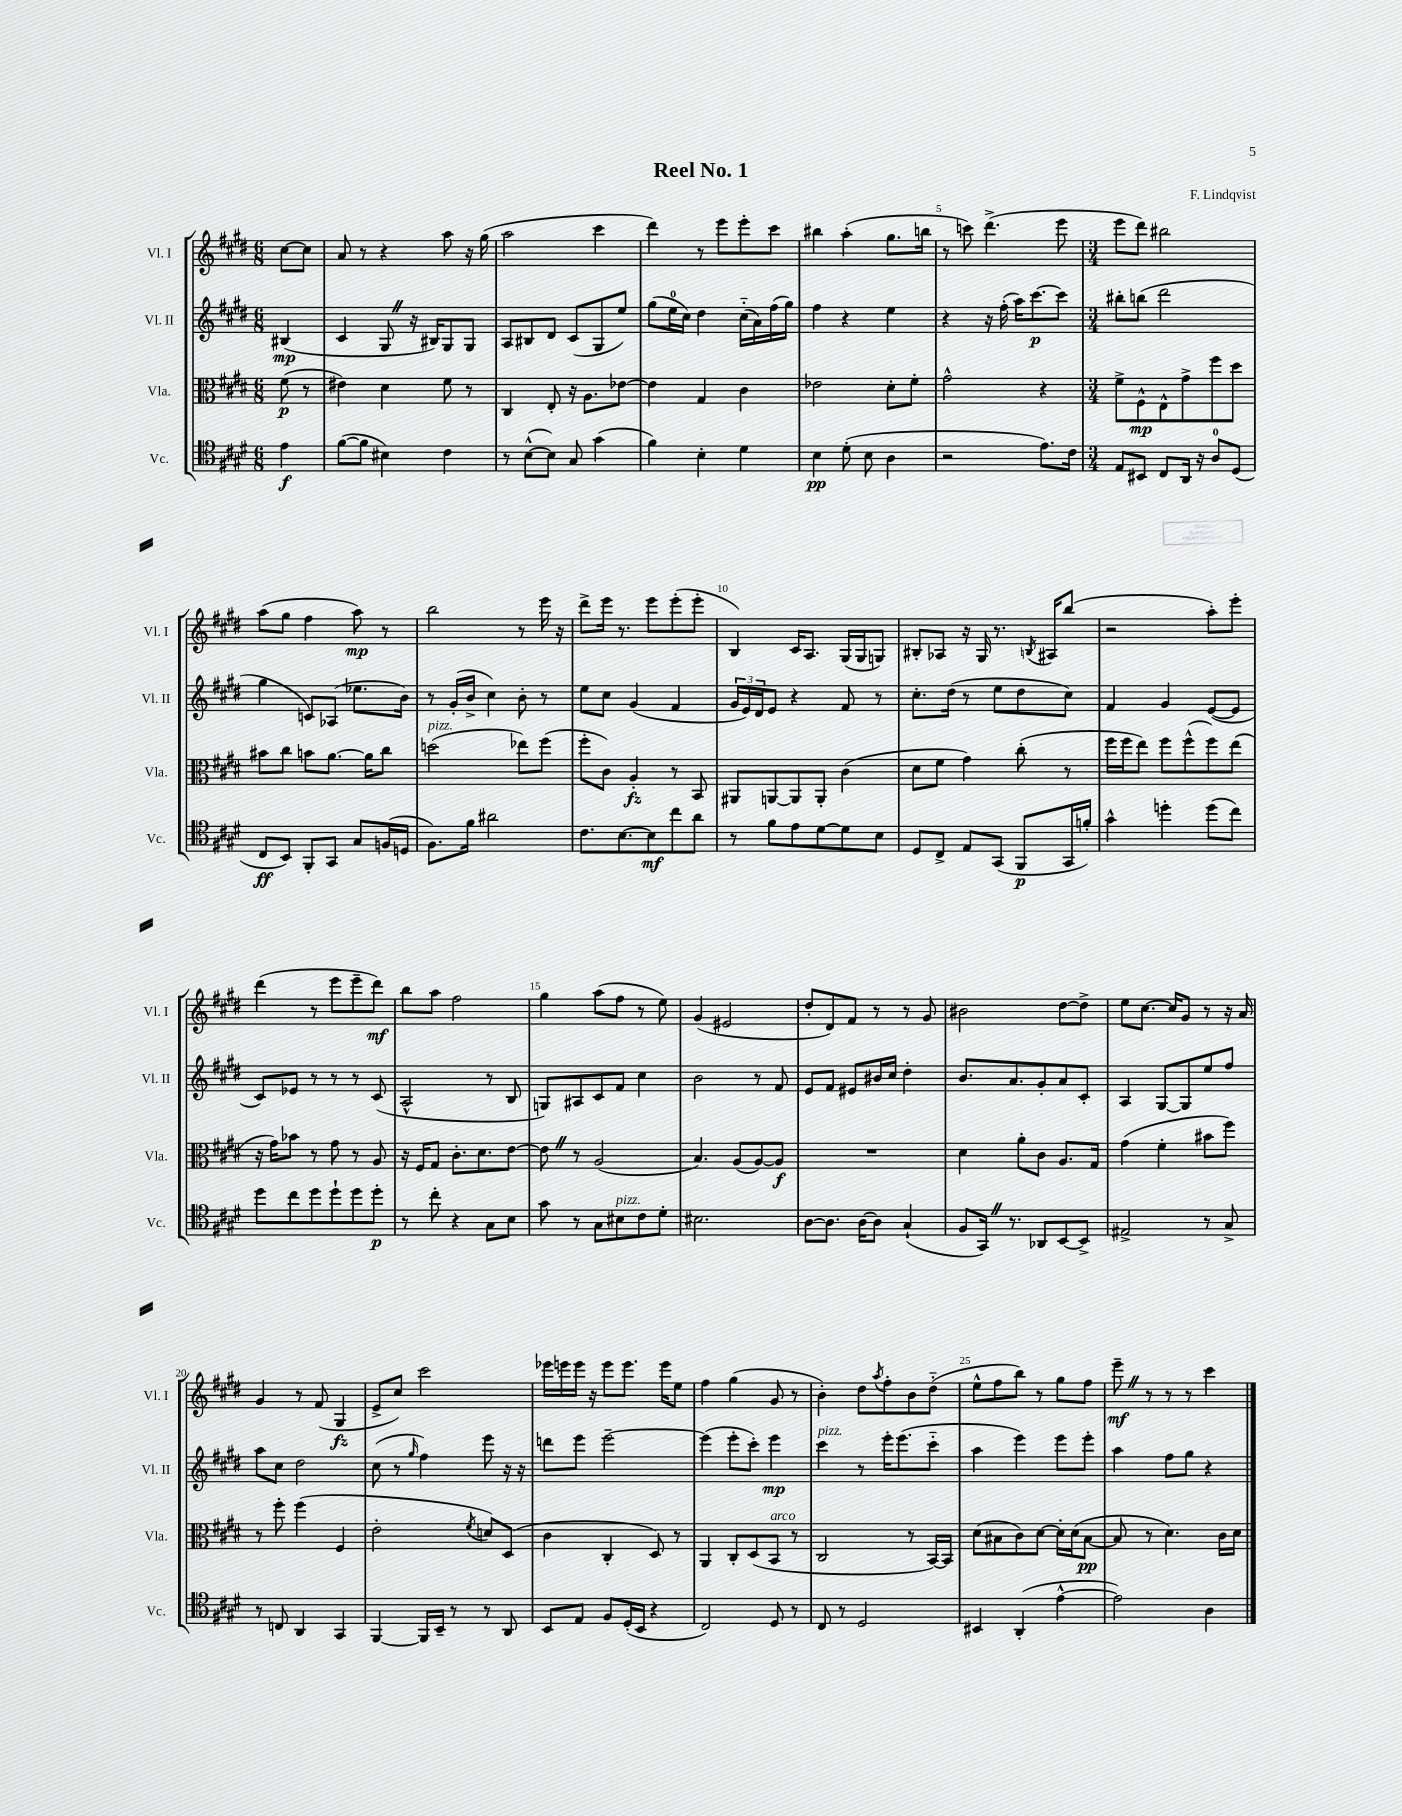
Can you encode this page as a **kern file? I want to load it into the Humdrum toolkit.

**kern	**kern	**kern	**kern
*staff4	*staff3	*staff2	*staff1
*clefC4	*clefC3	*clefG2	*clefG2
*k[f#c#g#d#]	*k[f#c#g#d#]	*k[f#c#g#d#]	*k[f#c#g#d#]
*M6/8	*M6/8	*M6/8	*M6/8
4e	(8f#	(4B#	[8cc#
.	8r	.	8cc#]
=	=	=	=
([8f#	4e#)	4c#	8a
8f#]	.	.	8r
4B#)	4d#	8G#	4r
.	.	16r	.
.	.	16B#)	.
4c#	8f#	8G#	8aa
.	8r	8G#	16r
.	.	.	(16gg#
=	=	=	=
8r	4C#	8A	2aa
([8B^^	.	8B#	.
8B])	8E'	8d#	.
8G#	16r	(8c#	.
.	8.A	.	.
(4g#	.	8G#	4ccc#
.	[8e-	8ee)	.
=	=	=	=
4f#)	4e-]	(8gg#	4ddd#)
.	.	16ee	.
.	.	16cc#)	.
4B'	4G#	4dd#	8r
.	.	.	8eee
4d#	4c#	(16cc#'~	8eee'
.	.	16a)	.
.	.	(16ff#	8ccc#
.	.	16gg#)	.
=	=	=	=
4B	2e-	4ff#	4bb#
(8d#'	.	4r	(4aa'
8B	.	.	.
4A	8d#'	4ee	8.gg#
.	8f#'	.	.
.	.	.	16bb
=	=	=	=
2r	2g#^^	4r	8r
.	.	.	8ccc)
.	.	16r	(4.ddd#^
.	.	(16ff#'	.
.	.	16aa)	.
.	.	[8.ccc#	.
8.e)	4r	.	.
.	.	8ccc#]	8eee
16c#	.	.	.
=	=	=	=
*M3/4	*M3/4	*M3/4	*M3/4
8E	8f#^	8bb#'	8eee
8BB#	8F#^^	(8bb	8ddd#)
8C#	8E^^	2ddd#	2bb#
16AA	8g#^	.	.
16r	.	.	.
8A	8ff#	.	.
(8D#	8dd#	.	.
=	=	=	=
8C#	8b#	4gg#	(8aa
8BB)	8cc#	.	8gg#
8FF#'	8b	8c)	4ff#
8GG#	[8.a	(8A-	.
8G#	.	8.ee-	8aa)
.	16a]	.	.
(16F	8cc#	.	8r
16D	.	16b)	.
=	=	=	=
8.F#)	(2dd	8r	2bb
.	.	(16g#'	.
16f#	.	16b^	.
2a#	.	4cc#)	.
.	8ee-)	8b'	8r
.	(8ff#	8r	16eee
.	.	.	16r
=	=	=	=
8.c#	8ff#'	8ee	8ddd#^
.	8c#)	8cc#	16eee
[8.B	.	.	8.r
.	4A'	(4g#	.
8B]	.	.	8eee
8cc#	8r	4f#	(8eee'
8a	8BB	.	8eee'
=	=	=	=
8r	8AA#	24g#	4B)
.	.	24e)	.
.	.	24d#	.
8f#	[8AA	8e	.
8e	8AA]	4r	16c#
.	.	.	8.A
[8d#	8AA'	.	.
8d#]	(4c#	8f#	(16G#
.	.	.	16G#
8B	.	8r	8G)
=	=	=	=
8D#	8d#	8.cc#'	8B#'
8C#^	8f#	.	8A-
.	.	(16dd#	.
8E	4g#)	8r	16r
.	.	.	16G#
(8GG#	.	8ee	8.r
8FF#	(8cc#'	8dd#	.
.	.	.	8qB
.	.	.	16A#
16GG#	8r	8cc#)	(8bb
16f')	.	.	.
=	=	=	=
4g#^^	16ff#	4f#	2r
.	16ff#	.	.
.	8ee)	.	.
4dd'	8ff#	4g#	.
.	(8ff#^^	.	.
(8dd	8ff#)	([8e	8aa')
8cc#)	(8ee	8e]	8eee'
=	=	=	=
8dd#	16r	8c#)	(4ddd#
.	16g#)	.	.
8cc#	8b-	8e-	.
8dd#	8r	8r	8r
8dd#`	8g#	8r	8eee
8dd#	8r	8r	8eee~
8dd#'	8A	(8c#	8ddd#)
=	=	=	=
8r	16r	2A^^	8bb
.	16F#	.	.
8cc#'	8G#	.	8aa
4r	8.c#'	.	2ff#
.	8.d#	.	.
8G#	.	8r	.
8B	[8e	8B	.
=	=	=	=
8g#	8e]	8G)	4gg#
8r	8r	8A#	.
8G#	(2A	8c#	(8aa
8B#	.	8f#	8ff#
8c#	.	4cc#	8r
8d#'	.	.	8ee)
=	=	=	=
2.B#	4.B)	2b	(4g#
.	.	.	2e#
.	(8A	.	.
.	[8A)	8r	.
.	8A]	8f#	.
=	=	=	=
[8A	2.r	8e	8dd#'
8.A]	.	8f#	8d#)
.	.	8e#	8f#
[16A	.	.	.
8A]	.	16b#	8r
.	.	16cc#	.
(4G#`	.	4dd#'	8r
.	.	.	8g#
=	=	=	=
8F#	4d#	8.b	2b#
16GG#)	.	.	.
8.r	.	8.a	.
.	8a'	.	.
8AA-	8c#	8g#'	.
[8BB	8.A	8a	[8dd#
8BB^]	.	8c#'	8dd#^]
.	16G#	.	.
=	=	=	=
2E#^	(4g#	4A	8ee
.	.	.	[8.cc#
.	4f#'	[8G#	.
.	.	.	16cc#]
.	.	8G#]	8g#
8r	8b#	8ee	8r
8G#^	8ff#)	8ff#	16r
.	.	.	16a
=	=	=	=
8r	8r	8aa	4g#
8C	8ff#'	8cc#	.
4AA	(4ff#	2dd#	8r
.	.	.	(8f#
4GG#	4F#	.	4G#
=	=	=	=
[4FF#	2e'	(8cc#	8e^
.	.	8r	8cc#)
.	.	16qqgg#	.
16FF#]	.	4ff#)	2ccc#
16BB~	.	.	.
8r	.	.	.
.	8qf#	.	.
8r	8d)	8eee	.
8AA	(8D#	16r	.
.	.	16r	.
=	=	=	=
8BB	4c#	8ddd	16eee-
.	.	.	16eee
8E	.	8eee	16eee
.	.	.	16r
8F#	4C#'	[2eee~	8eee
(16D#'	.	.	8.eee
16BB	.	.	.
4r	8D#)	.	.
.	.	.	16eee
.	8r	.	8ee
=	=	=	=
2C#)	4AA	(4eee]	4ff#
.	8C#'	8eee'	(4gg#
.	(8D#	8ccc#')	.
8D#	8BB	4eee	8g#
8r	8r	.	8r
=	=	=	=
8C#	2C#	4ccc#	4b')
8r	.	.	.
2D#	.	8r	8dd#
.	.	.	8qaa
.	.	16eee'	8ff#'
.	.	(8.eee	.
.	8r	.	8b
.	[16BB)	8ccc#'~	(8dd#'~
.	16BB]	.	.
=	=	=	=
4BB#	(8d#	4aa	8ee^^
.	8B#	.	8ff#
(4AA'	8c#)	4eee)	8bb)
.	[8d#	.	8r
[4e^^	16d#']	8eee	8gg#
.	(16d#	.	.
.	[8B#	8eee'	8ff#
=	=	=	=
2e])	8B#]	4aa	8eee~
.	8r	.	8r
.	4.d#)	8ff#	8r
.	.	8gg#	8r
4A	.	4r	4ccc#
.	16c#	.	.
.	16d#	.	.
==	==	==	==
*-	*-	*-	*-
